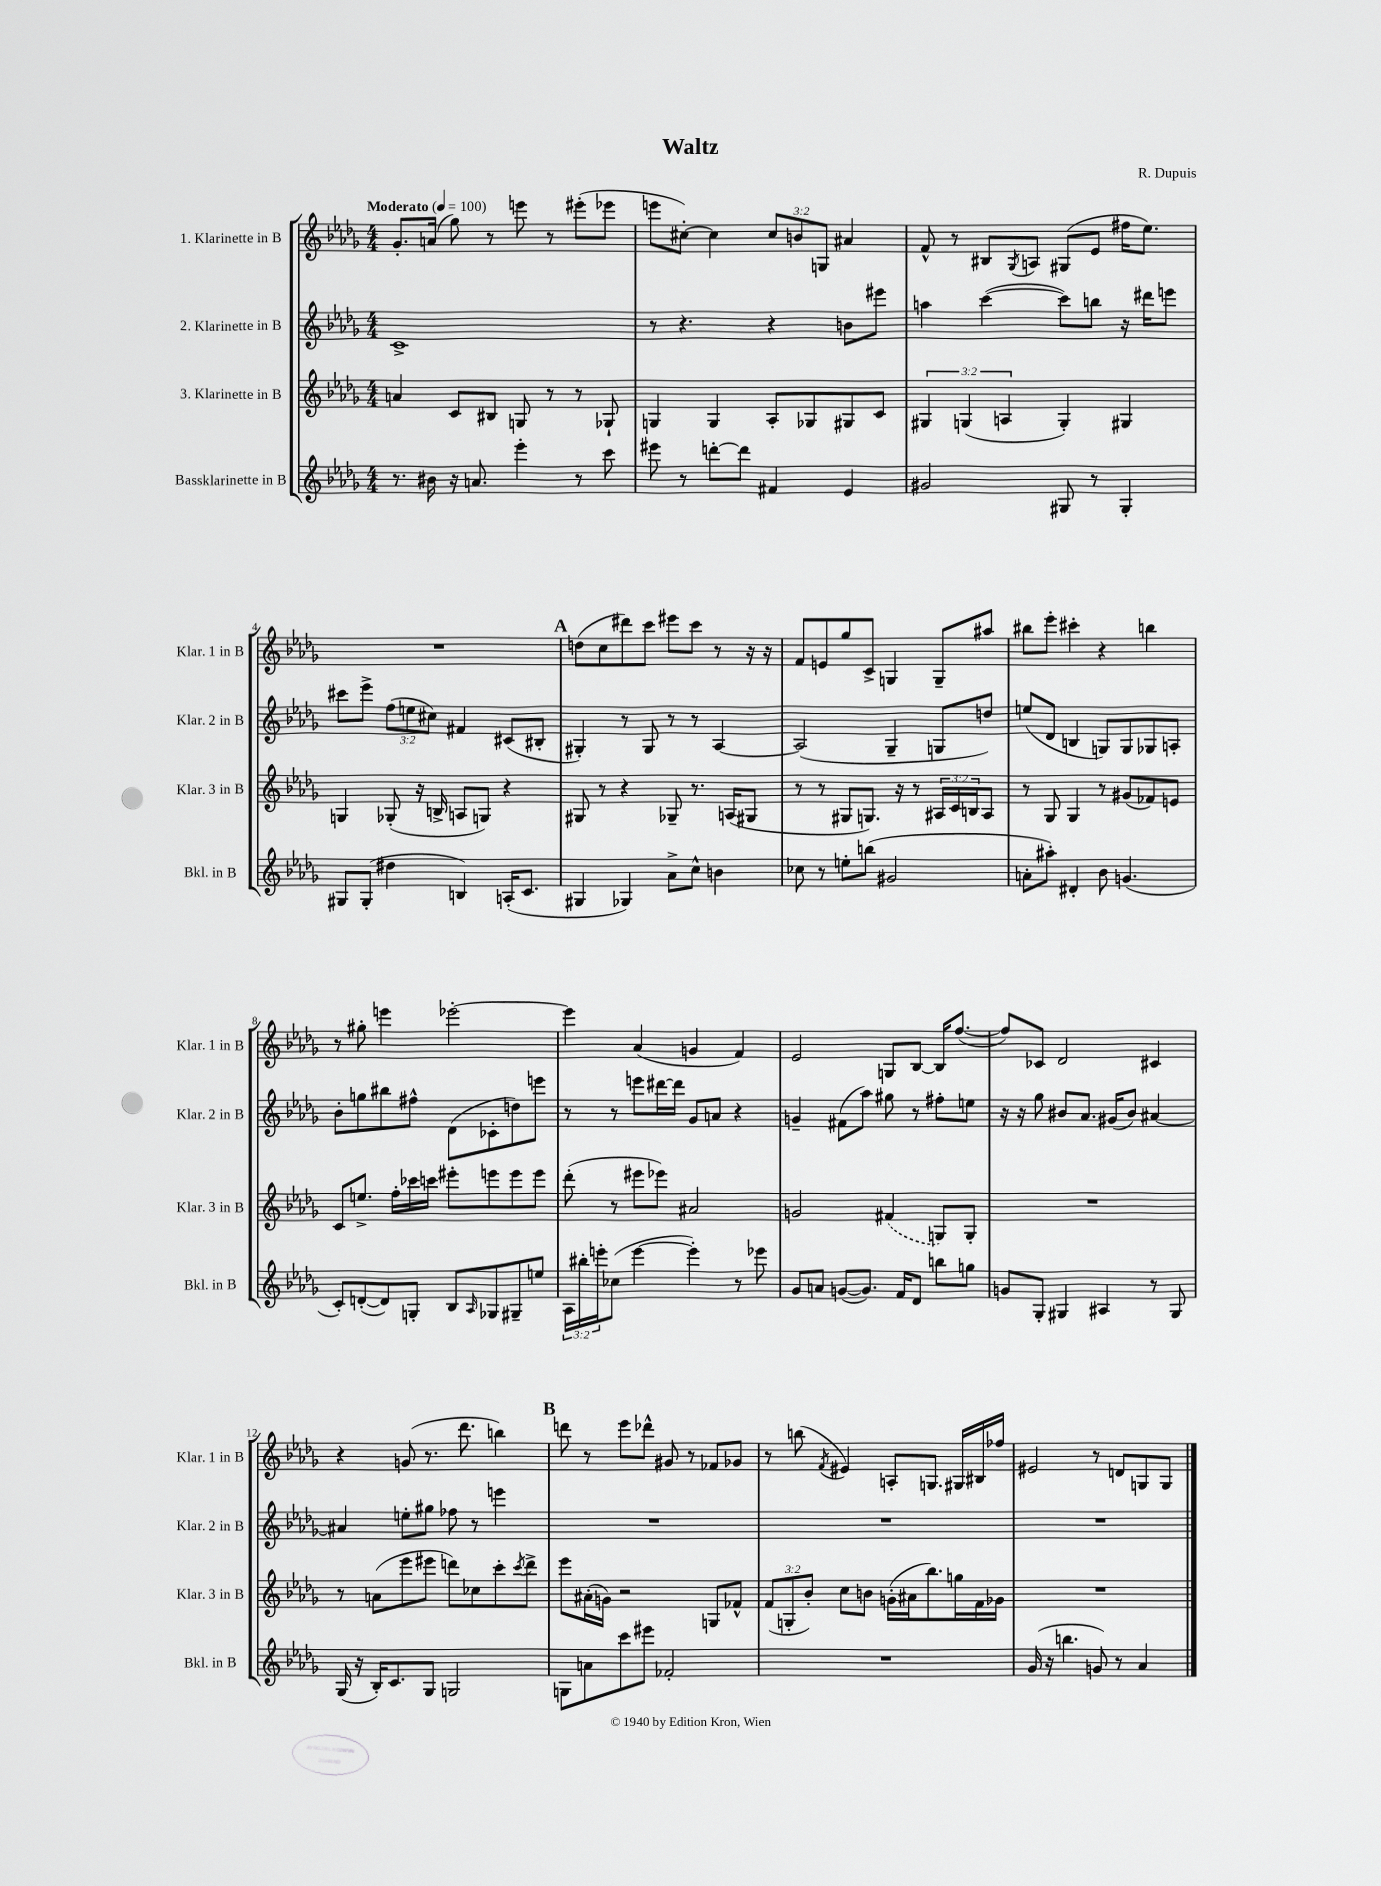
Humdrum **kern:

**kern	**kern	**kern	**kern
*staff4	*staff3	*staff2	*staff1
*clefG2	*clefG2	*clefG2	*clefG2
*k[b-e-a-d-g-]	*k[b-e-a-d-g-]	*k[b-e-a-d-g-]	*k[b-e-a-d-g-]
*M4/4	*M4/4	*M4/4	*M4/4
*MM100	*MM100	*MM100	*MM100
8.r	4a	1c^	8.g-'
16b#	.	.	(16a
16r	8c	.	8gg-)
8.a	.	.	.
.	8B#	.	8r
4eee-'	8G	.	8eee
.	8r	.	8r
8r	8r	.	(8eee#'
8ccc	8G-`	.	8eee-
=	=	=	=
8eee#	4G	8r	8eee
8r	.	4.r	[8cc#')
[8ddd'	4G	.	4cc#]
8ddd]	.	.	.
4f#	8A-'	4r	12cc#
.	.	.	12b
.	8G-	.	.
.	.	.	12G
4e-	8G#	8b	4a#
.	8c	8eee#	.
=	=	=	=
2g#	6G#	4aa	8f^^
.	.	.	8r
.	(6G	.	.
.	.	([4ccc	8B#
.	6A	.	.
.	.	.	8qG-
.	.	.	8A
8G#	4G')	8ccc])	(8G#
8r	.	8bb	8e-
4G#'	4G#	16r	16ff#
.	.	16ddd#	8.ee-)
.	.	8eee	.
=	=	=	=
8G#	4G	8ccc#	1r
(8G#'	.	8eee-^	.
4dd#	(8G-'	(12ff	.
.	.	12ee	.
.	16r	.	.
.	.	12cc#)	.
.	16B^	.	.
4B)	8A	4f#	.
.	8G)	.	.
(16A'	4r	(8c#	.
8.c	.	.	.
.	.	8B#'	.
=	=	=	=
4G#	8G#	4G#')	(8dd
.	8r	.	8cc
4G-)	4r	8r	8ddd#)
.	.	8G#	8ccc
8a-^	8G-~	8r	8eee#
8cc^^	8.r	8r	8ccc
4b	.	[4A-	8r
.	(16A	.	.
.	8G#	.	16r
.	.	.	16r
=	=	=	=
8cc-	8r	(2A-]	8f
8r	8r	.	8e
8ee'	8G#	.	8gg-
(8bb	8.G)	.	8c^
2g#	.	4G-~	4G
.	16r	.	.
.	8r	.	.
.	24A#	8G	8G~
.	24c	.	.
.	24B	.	.
.	8A#	8dd)	8aa#
=	=	=	=
8a'	8r	(8ee	8bb#
8aa#')	8G-	8d-	8eee-'
4d#'	4G-	4B	4ccc#'
8b-	8r	8G)	4r
(4.g	(8g#	8G	.
.	8f-)	8G-	4bb
.	8e	8A'	.
=	=	=	=
8c')	8c	8b-'	8r
([8d'	8.ee^	8gg	8gg#'
8d])	.	8bb#	4eee
.	16ff'	.	.
8G'	16ccc-	8ff#^^	.
.	16ccc	.	.
8B-	8eee#'	(8d-	[2eee-'
16qqA-	.	.	.
8G-	8eee	8c-'	.
8G#~	8eee	8dd)	.
8ee	8eee	8eee	.
=	=	=	=
24A-	(8ddd-'	8r	4eee-]
24bb#'	.	.	.
24eee'	.	.	.
(8cc-	8r	8r	.
[4eee	8eee#	8eee	(4a-
.	8eee-)	[16ddd#	.
.	.	16ddd#]	.
4eee'])	2a#	8g-	4g
.	.	8a	.
8r	.	4r	4f)
8eee-	.	.	.
=	=	=	=
8g-	2g	4g~	2e-
8a	.	.	.
([8g	.	(8f#	.
8.g])	.	8aa-)	.
.	(4f#	8gg#	8G
16f	.	.	.
8d-	.	8r	[8B-
8bb	8G)	8ff#'	16B-]
.	.	.	([8.ff
8gg	8G'	8ee	.
=	=	=	=
8g	1r	16r	8ff])
.	.	16r	.
8G-'	.	8gg-	8c-
4G#	.	8b#	2d-
.	.	8.a-	.
4A#	.	.	.
.	.	(16g#	.
.	.	8b#)	.
8r	.	[4a#	4c#
8G#	.	.	.
=	=	=	=
(16G-	8r	4a#]	4r
16r	.	.	.
16B-')	(8a	.	.
8.c	.	.	.
.	8eee-	8ee'	(8g
8G-	8eee#	8gg#	8.r
2G	8ddd)	8ff-	.
.	.	.	8.ddd-
.	8cc-	8r	.
.	8ccc'	4eee	4bb)
.	8qccc	.	.
.	8ddd^	.	.
=	=	=	=
8G	8eee-	1r	8ddd
8a	(16a#'	.	8r
.	16g)	.	.
8ccc	2r	.	8eee-
8eee#	.	.	8ddd-^^
2f-'	.	.	8g#
.	.	.	8r
.	8G	.	8f-
.	8f-^^	.	8g-
=	=	=	=
1r	(12f	1r	8r
.	12G'	.	.
.	.	.	(8bb
.	12b-')	.	.
.	.	.	8qf
.	8cc	.	4e#)
.	8b	.	.
.	(16g'	.	8A'
.	16a#	.	.
.	8.bb-)	.	8.G
.	16gg	.	16G#
.	16f	.	16B#
.	16g-	.	16ff-
=	=	=	=
(16g-	1r	1r	2e#
16r	.	.	.
4.bb	.	.	.
8g)	.	.	8r
8r	.	.	8d
4a-	.	.	8G
.	.	.	8G
==	==	==	==
*-	*-	*-	*-
